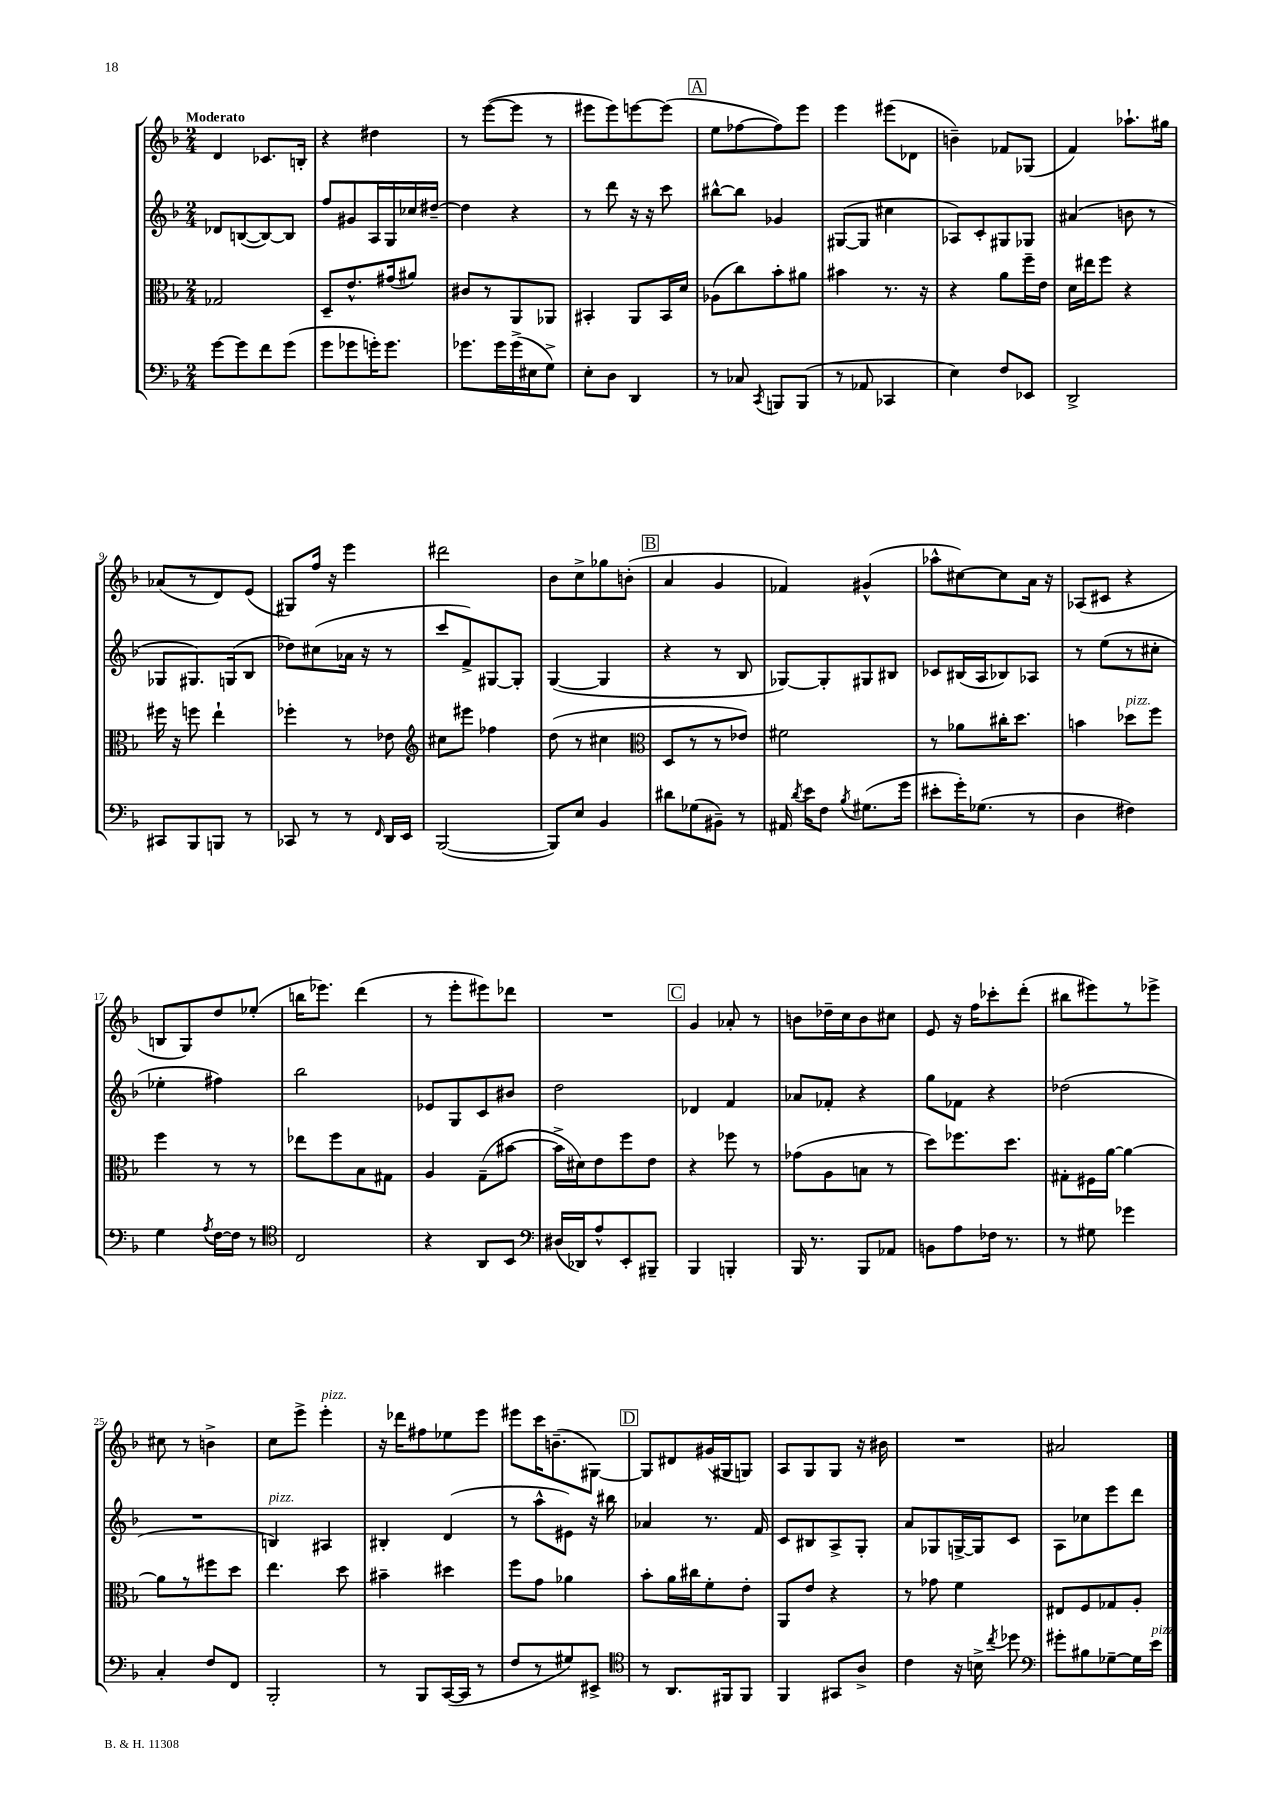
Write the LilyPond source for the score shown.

<<
\new StaffGroup <<
\new Staff = "s0" {
    \clef treble \key f \major \numericTimeSignature \time 2/4 \tempo "Moderato"
    \autoBeamOff d'4 ces'8.[ b16]-. |
    r4 dis''4 |
    r8 e'''8[~( e'''8] r8 |
    eis'''8[ eis'''8) e'''8~ e'''8]( |
    \mark \markup { \box "A" } e''8[ fes''8~ fes''8) e'''8] |
    e'''4 eis'''8[( des'8] |
    b'4--) fes'8[ ges8]( |
    f'4) aes''8.[-! gis''16] |
    aes'8[( r8 d'8) e'8]( |
    gis8[) f''16] r16 e'''4 |
    dis'''2 |
    bes'8[ c''8-> ges''8 b'8]-.( |
    \mark \markup { \box "B" } a'4 g'4 |
    fes'4) gis'4-^( |
    aes''8[-^ cis''8~) cis''8 a'16] r16 |
    aes8[( cis'8] r4 |
    b8[ g8) d''8 ees''8]-.( |
    b''16[ ees'''8.]) d'''4( |
    r8 e'''8[-. eis'''8) des'''8] |
    R2 |
    \mark \markup { \box "C" } g'4 aes'8-. r8 |
    b'8[ des''16-- c''16 b'8 cis''8] |
    e'8 r16 f''16[ ces'''8-. d'''8]-.( |
    bis''8[ eis'''8) r8 ees'''8]-> |
    cis''8 r8 b'4-> |
    c''8[ e'''8]-> e'''4-.^\markup { \italic "pizz." } |
    r16 des'''16[ fis''8 ees''8 e'''8] |
    eis'''8[ c'''16 b'8.--( gis8]~) |
    \mark \markup { \box "D" } gis8[ dis'8 gis'16( gis16 g8]) |
    a8[ g8 g8] r16 bis'16 |
    R2 |
    ais'2 \bar "|." |
}
\new Staff = "s1" {
    \clef treble \key f \major \numericTimeSignature \time 2/4
    \autoBeamOff des'8[ b8~( b8~) b8] |
    f''8[ gis'8 a16 g16 ces''16 dis''16]~-- |
    dis''4 r4 |
    r8 d'''8 r16 r16 c'''8 |
    \mark \markup { \box "A" } bis''8[~-^ bis''8] ges'4 |
    gis8[~( gis8] cis''4 |
    aes8[) c'8-. gis8 ges8] |
    ais'4( b'8 r8 |
    ges8[ gis8.) g16( bes8] |
    des''8[) cis''8( aes'16] r16 r8 |
    c'''8[ f'8->) gis8~ gis8]-. |
    g4~( g4 |
    \mark \markup { \box "B" } r4 r8 bes8 |
    ges8[~) ges8-. gis8 bis8] |
    ces'8[ bis16( a16 bes8) aes8] |
    r8 e''8[( r8 cis''8]-. |
    ees''4-. fis''4) |
    bes''2 |
    ees'8[ g8 c'8 bis'8] |
    d''2 |
    \mark \markup { \box "C" } des'4 f'4 |
    aes'8[ fes'8]-. r4 |
    g''8[ fes'8] r4 |
    des''2( |
    R2 |
    b4^\markup { \italic "pizz." }) ais4 |
    bis4-. d'4( |
    r8 a''8[-^ eis'8]) r16 bis''16 |
    \mark \markup { \box "D" } aes'4 r8. f'16 |
    c'8[ bis8 a8-> g8]-. |
    a'8[ ges8 g16~-> g16 c'8] |
    a8[ ces''8 e'''8 d'''8] \bar "|." |
}
\new Staff = "s2" {
    \clef alto \key f \major \numericTimeSignature \time 2/4
    \autoBeamOff ges2 |
    d8[-- e'8.-^ gis'16( ais'8]) |
    cis'8[ r8 a,8 aes,8] |
    bis,4-. a,8[ bis,16 d'16] |
    \mark \markup { \box "A" } aes8[( c''8) bes'8-. ais'8] |
    bis'4 r8. r16 |
    r4 a'8[ f''16-- e'16] |
    d'16[ eis''16 f''8] r4 |
    fis''16 r16 f''8 e''4-! |
    fes''4-. r8 ees'8 |
    \clef treble cis''8[ eis'''8] fes''4 |
    d''8( r8 cis''4 |
    \mark \markup { \box "B" } \clef alto d8[ r8 r8 ees'8]) |
    fis'2 |
    r8 aes'8[ cis''16-. d''8.] |
    b'4 des''8[^\markup { \italic "pizz." } f''8] |
    f''4 r8 r8 |
    ees''8[ f''8 bes8 gis8] |
    a4 g8[--( bis'8]~ |
    bis'16[-> dis'16) e'8 f''8 e'8] |
    \mark \markup { \box "C" } r4 fes''8 r8 |
    ges'8[( a8 b8] r8 |
    d''8[) fes''8. d''8.] |
    gis8[-. fis16 a'16]~ a'4~ |
    a'8[ r8 fis''8 d''8] |
    e''4. d''8 |
    bis'4-- dis''4 |
    f''8[ g'8] aes'4 |
    \mark \markup { \box "D" } bes'8[-. a'16 cis''16 f'8-. e'8]-. |
    a,8[ e'8] r4 |
    r8 ges'8 f'4 |
    eis8[ f8 ges8 a8]-. \bar "|." |
}
\new Staff = "s3" {
    \clef bass \key f \major \numericTimeSignature \time 2/4
    \autoBeamOff g'8[~ g'8 f'8 g'8]( |
    g'8[ ges'8 g'16-.) g'8.] |
    ges'8.[ ges'16 ges'16->( eis16 g8]->) |
    e8[-. d8] d,4 |
    \mark \markup { \box "A" } r8 ces8 \acciaccatura { c,8 } b,,8[ b,,8]( |
    r8 aes,8 ces,4 |
    e4) f8[ ees,8] |
    d,2-> |
    cis,8[ bes,,8 b,,8] r8 |
    ces,8 r8 r8 \grace { f,16 } d,16[ e,16] |
    bes,,2~( |
    bes,,8[) e8] bes,4 |
    \mark \markup { \box "B" } dis'8[ ges8( bis,8]--) r8 |
    ais,16 \acciaccatura { d'8 } e'16[ f8] \acciaccatura { bes8 } gis8.[( g'16] |
    eis'8[-. g'16-.) ges8.]( r8 |
    d4 fis4) |
    g4 \acciaccatura { a8 } f16[~ f16] r8 |
    \clef tenor c2 |
    r4 a,8[ bes,8] |
    \clef bass dis16[( des,16) a8-^ e,8-. bis,,8]-- |
    \mark \markup { \box "C" } bes,,4 b,,4-. |
    bes,,16 r8. bes,,8[ aes,8] |
    b,8[ a8 fes16] r8. |
    r8 gis8 ges'4 |
    c4-. f8[ f,8] |
    bes,,2-. |
    r8 bes,,8[ c,16~( c,16] r8 |
    f8[ r8 gis8) eis,8]-> |
    \mark \markup { \box "D" } \clef tenor r8 a,8.[ fis,16 fis,8] |
    f,4 gis,8[ a8]-> |
    c'4 r16 b16-> \acciaccatura { c''8 } des''8 |
    \clef bass gis'8[-. bis8 ges8~-- ges16 e'16]^\markup { \italic "pizz." } \bar "|." |
}
>>
>>
